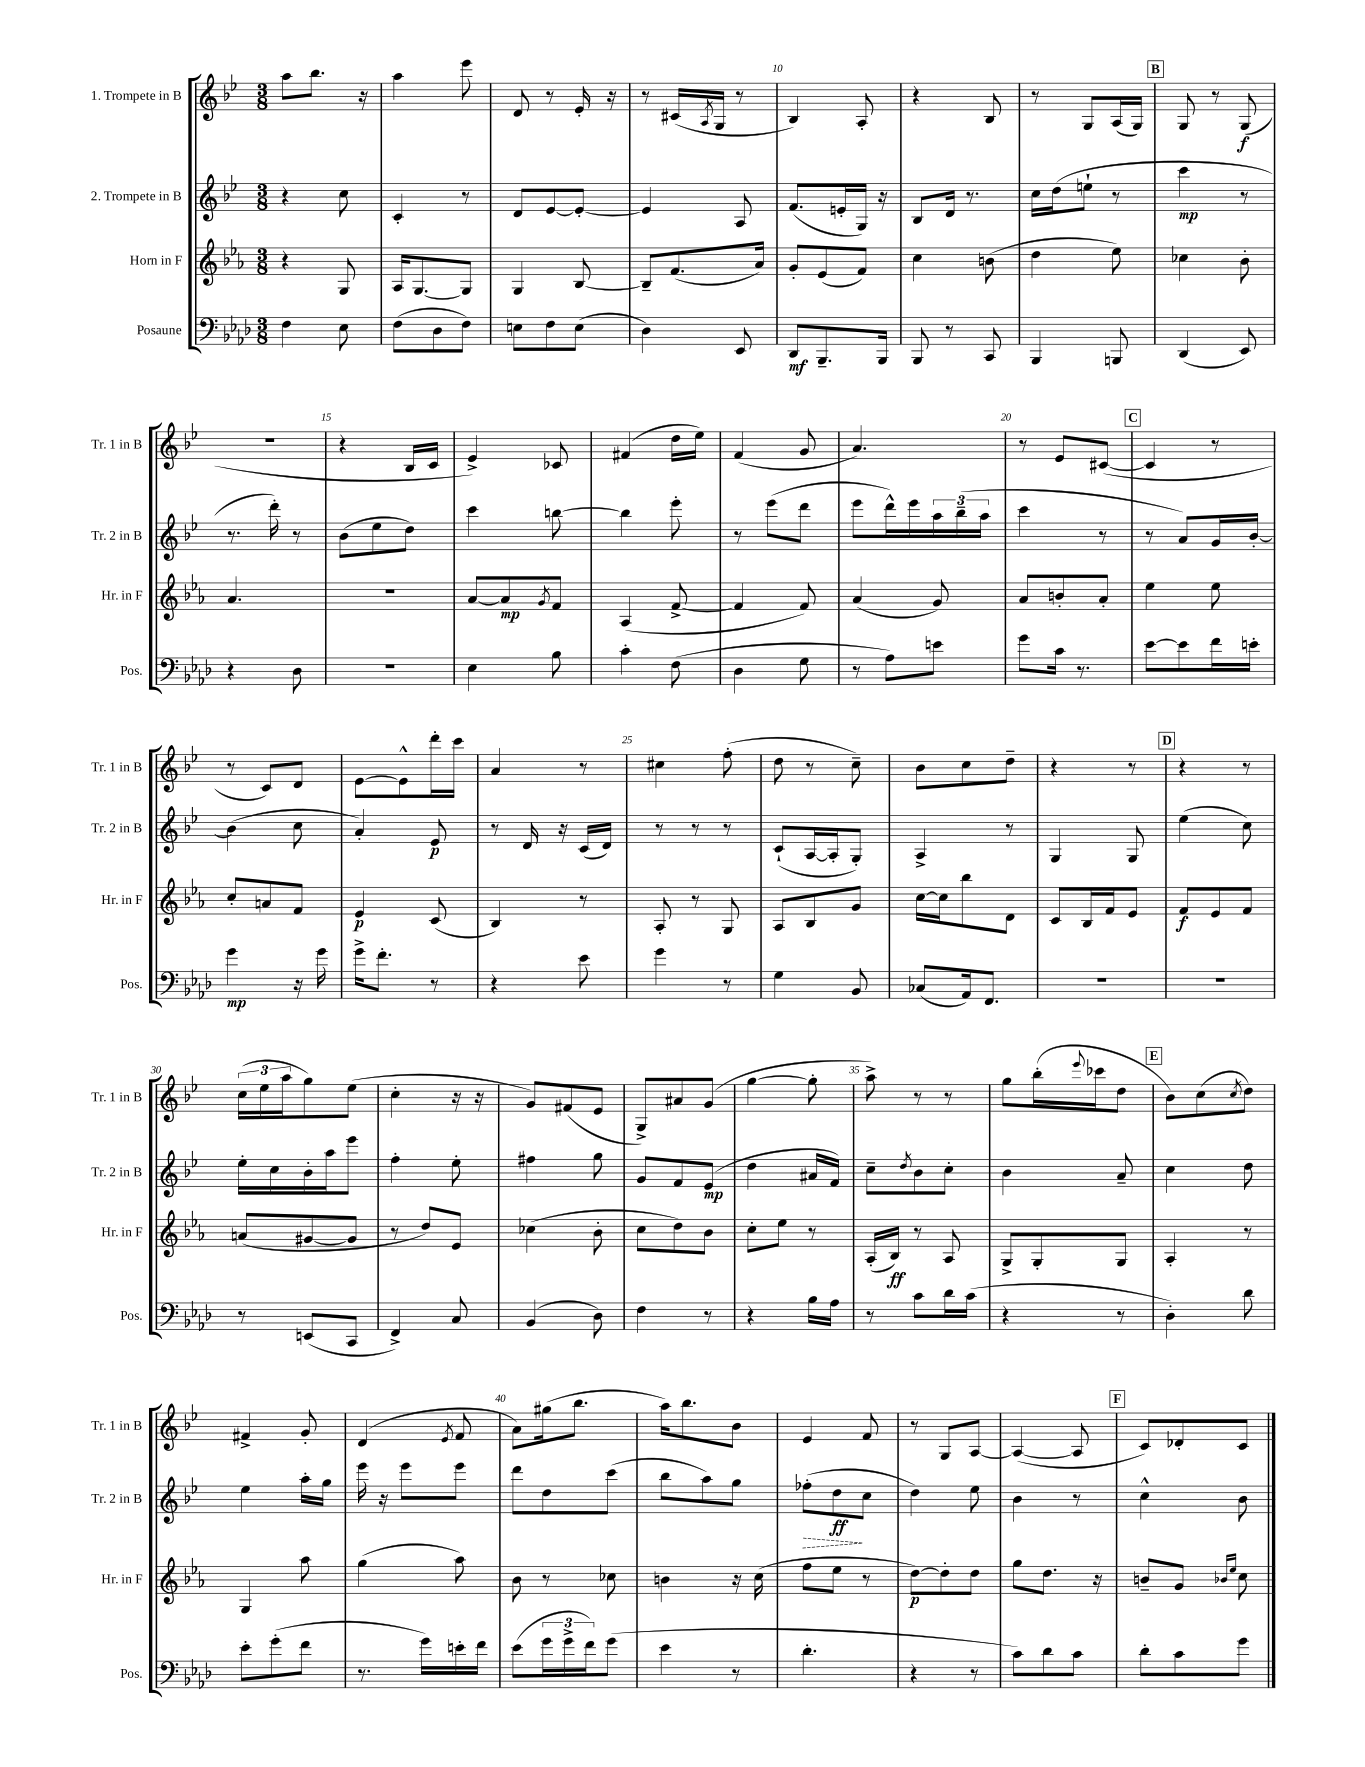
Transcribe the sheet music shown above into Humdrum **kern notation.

**kern	**dynam	**kern	**dynam	**kern	**dynam	**kern	**dynam
*part4	*part4	*part3	*part3	*part2	*part2	*part1	*part1
*staff4	*staff4	*staff3	*staff3	*staff2	*staff2	*staff1	*staff1
*I"Posaune	*	*I"Horn in F	*	*I"2. Trompete in B	*	*I"1. Trompete in B	*
*I'Pos.	*	*I'Hr. in F	*	*I'Tr. 2 in B	*	*I'Tr. 1 in B	*
*clefF4	*	*clefG2	*	*clefG2	*	*clefG2	*
*k[b-e-a-d-]	*	*k[b-e-a-]	*	*k[b-e-]	*	*k[b-e-]	*
*M3/8	*	*M3/8	*	*M3/8	*	*M3/8	*
=6	=6	=6	=6	=6	=6	=6	=6
4F\	.	4r	.	4r	.	8aa\L	.
.	.	.	.	.	.	8.bb-\J	.
8E-\	.	8G/	.	8cc\	.	.	.
.	.	.	.	.	.	16r	.
=7	=7	=7	=7	=7	=7	=7	=7
(8F\L	.	16A-/KL	.	4c'/	.	4aa\	.
.	.	[8.G/	.	.	.	.	.
8D-\	.	.	.	.	.	.	.
8F\J)	.	8G/J]	.	8r	.	8eee-\	.
=8	=8	=8	=8	=8	=8	=8	=8
8En\L	.	4G/	.	8d/L	.	8d/	.
8F\	.	.	.	[8e-/	.	8r	.
(8E\J	.	[8B-/	.	8e-'/J_	.	16e-'/	.
.	.	.	.	.	.	16r	.
=9	=9	=9	=9	=9	=9	=9	=9
4D-\)	.	8B-~/L]	.	4e-/]	.	8r	.
.	.	(8.f/	.	.	.	(16c#X/LL	.
.	.	.	.	.	.	8qA/	.
.	.	.	.	.	.	16G/JJ	.
8EE-/	.	.	.	8A/	.	8r	.
.	.	16a-/Jk)	.	.	.	.	.
=10	=10	=10	=10	=10	=10	=10	=10
8DD-/L	mf	8g'/L	.	(8.f/L	.	4B-/)	.
8.BBB-~/	.	(8e-/	.	.	.	.	.
.	.	.	.	16en'/L	.	.	.
.	.	8f/J)	.	16G/JJ)	.	8A'/	.
16BBB-/Jk	.	.	.	16r	.	.	.
=11	=11	=11	=11	=11	=11	=11	=11
8BBB-/	.	4cc\	.	8B-/L	.	4r	.
8r	.	.	.	16d/Jk	.	.	.
.	.	.	.	8.r	.	.	.
8CC/	.	(8bn\	.	.	.	8B-/	.
=12	=12	=12	=12	=12	=12	=12	=12
4BBB-/	.	4dd\	.	16cc\LL	.	8r	.
.	.	.	.	(16dd\J	.	.	.
.	.	.	.	8een`\J	.	8G/L	.
8BBBn/	.	8ee-\)	.	8r	.	(16A/L	.
.	.	.	.	.	.	16G/JJ)	.
!!LO:REH:place=s1:t=B
=13	=13	=13	=13	=13	=13	=13	=13
(4DD-/	.	4cc-X\	.	4ccc\	mp	8G/	.
.	.	.	.	.	.	8r	.
8EE-/)	.	8b-'\	.	8r	.	(8G/	f
!!LO:LB:g=z
=14	=14	=14	=14	=14	=14	=14	=14
4r	.	4.a-/	.	8.r	.	4.r	.
.	.	.	.	16ddd'\)	.	.	.
8D-\	.	.	.	8r	.	.	.
=15	=15	=15	=15	=15	=15	=15	=15
4.r	.	4.r	.	(8b-\L	.	4r	.
.	.	.	.	8ee-\	.	.	.
.	.	.	.	8dd\J)	.	16B-/LL	.
.	.	.	.	.	.	16c/JJ	.
=16	=16	=16	=16	=16	=16	=16	=16
4E-\	.	[8a-/L	.	4ccc\	.	4e-^/)	.
.	.	8a-/]	mp	.	.	.	.
.	.	8qg/	.	.	.	.	.
8B-\	.	8f/J	.	[8bbn\	.	8c-X/	.
=17	=17	=17	=17	=17	=17	=17	=17
4c'\	.	(4A-/	.	4bb\]	.	(4f#X/	.
(8F\	.	[8f^/	.	8eee-'\	.	16dd\LL	.
.	.	.	.	.	.	16ee-\JJ)	.
=18	=18	=18	=18	=18	=18	=18	=18
4D-\	.	4f/]	.	8r	.	(4f/	.
.	.	.	.	(8eee-\L	.	.	.
8G\	.	8f/)	.	8ddd\J	.	8g/	.
=19	=19	=19	=19	=19	=19	=19	=19
8r	.	(4a-/	.	8eee-\L	.	4.a/)	.
8A-\L)	.	.	.	16ddd^^\L)	.	.	.
.	.	.	.	16eee-\	.	.	.
8en\J	.	8g/)	.	24aa\	.	.	.
.	.	.	.	(24bb-~\	.	.	.
.	.	.	.	24aa\JJ	.	.	.
=20	=20	=20	=20	=20	=20	=20	=20
8g\L	.	8a-/L	.	4ccc\	.	8r	.
16c\Jk	.	8bn'/	.	.	.	8e-/L	.
8.r	.	.	.	.	.	.	.
.	.	8a-'/J	.	8r	.	([8c#X/J	.
!!LO:REH:place=s1:t=C
=21	=21	=21	=21	=21	=21	=21	=21
[8e-\L	.	4ee-\	.	8r	.	4c#/]	.
8e-\]	.	.	.	8a/L)	.	.	.
16f\L	.	8ee-\	.	16g/L	.	8r	.
16en'\JJ	.	.	.	[16b-'/JJ	.	.	.
!!LO:LB:g=z
=22	=22	=22	=22	=22	=22	=22	=22
4g\	mp	8cc'/L	.	(4b-\]	.	8r	.
.	.	8an/	.	.	.	8c/L)	.
16r	.	8f/J	.	8cc\	.	8d/J	.
16g\	.	.	.	.	.	.	.
=23	=23	=23	=23	=23	=23	=23	=23
16g^\KL	.	4e-/	p	4a'/)	.	[8e-\L	.
8.f'\J	.	.	.	.	.	.	.
.	.	.	.	.	.	8e-^^\]	.
8r	.	(8c/	.	8e-/	p	16ddd'\L	.
.	.	.	.	.	.	16ccc\JJ	.
=24	=24	=24	=24	=24	=24	=24	=24
4r	.	4B-/)	.	8r	.	4a/	.
.	.	.	.	16d/	.	.	.
.	.	.	.	16r	.	.	.
8e-\	.	8r	.	(16c/LL	.	8r	.
.	.	.	.	16d/JJ)	.	.	.
=25	=25	=25	=25	=25	=25	=25	=25
4g\	.	8A-'/	.	8r	.	4cc#X\	.
.	.	8r	.	8r	.	.	.
8r	.	8G/	.	8r	.	(8ff'\	.
=26	=26	=26	=26	=26	=26	=26	=26
4G\	.	8A-/L	.	(8c`/L	.	8dd\	.
.	.	8B-/	.	[16A/L	.	8r	.
.	.	.	.	16A'/J]	.	.	.
8BB-/	.	8g/J	.	8G'/J)	.	8cc~\)	.
=27	=27	=27	=27	=27	=27	=27	=27
(8C-X/L	.	[16cc\LL	.	4A^/	.	8b-\L	.
.	.	16cc\J]	.	.	.	.	.
16AA-/k)	.	8bb-\	.	.	.	8cc\	.
8.FF/J	.	.	.	.	.	.	.
.	.	8d\J	.	8r	.	8dd~\J	.
=28	=28	=28	=28	=28	=28	=28	=28
4.r	.	8c/L	.	4G/	.	4r	.
.	.	16B-/L	.	.	.	.	.
.	.	16f/J	.	.	.	.	.
.	.	8e-/J	.	8G/	.	8r	.
!!LO:REH:place=s1:t=D
=29	=29	=29	=29	=29	=29	=29	=29
4.r	.	8f/L	f	(4ee-\	.	4r	.
.	.	8e-/	.	.	.	.	.
.	.	8f/J	.	8cc\)	.	8r	.
!!LO:LB:g=z
=30	=30	=30	=30	=30	=30	=30	=30
8r	.	(8an/L	.	16ee-'\LL	.	(24cc\LL	.
.	.	.	.	.	.	24ee-\	.
.	.	.	.	16cc\	.	.	.
.	.	.	.	.	.	24aa\J	.
(8EEn/L	.	[8g#X/	.	16b-'\	.	8gg\)	.
.	.	.	.	16aa\J	.	.	.
8CC/J	.	8g#/J]	.	8eee-\J	.	(8ee-\J	.
=31	=31	=31	=31	=31	=31	=31	=31
4FF^/)	.	8r	.	4ff'\	.	4cc'\	.
.	.	8dd/L)	.	.	.	.	.
8C/	.	8e-/J	.	8ee-'\	.	16r	.
.	.	.	.	.	.	16r	.
=32	=32	=32	=32	=32	=32	=32	=32
(4BB-/	.	(4cc-X\	.	4ff#X\	.	8g/L)	.
.	.	.	.	.	.	(8f#X/	.
8D-\)	.	8b-'\	.	8gg\	.	8e-/J	.
=33	=33	=33	=33	=33	=33	=33	=33
4F\	.	8cc\L	.	8g/L	.	8G^/L)	.
.	.	8dd\)	.	8f/	.	8a#X/	.
8r	.	8b-\J	.	(8e-/J	mp	(8g/J	.
=34	=34	=34	=34	=34	=34	=34	=34
4r	.	8cc'\L	.	4dd\	.	[4gg\	.
.	.	8ee-\J	.	.	.	.	.
16B-\LL	.	8r	.	16a#X/LL	.	8gg'\]	.
16A-\JJ	.	.	.	16f/JJ)	.	.	.
=35	=35	=35	=35	=35	=35	=35	=35
8r	.	(16A-'/LL	.	8cc~\L	.	8aa^\)	.
.	.	16B-/JJ)	ff	.	.	.	.
.	.	.	.	8qdd/	.	.	.
8c\L	.	8r	.	8b-\	.	8r	.
16d-\L	.	8A-/	.	8cc'\J	.	8r	.
(16c\JJ	.	.	.	.	.	.	.
=36	=36	=36	=36	=36	=36	=36	=36
4r	.	8G^/L	.	4b-\	.	8gg\L	.
.	.	8G'/	.	.	.	(16bb-'\L	.
.	.	.	.	.	.	8qqeee-/	.
.	.	.	.	.	.	16ccc-X\J	.
8r	.	8G/J	.	8a~/	.	8dd\J	.
!!LO:REH:place=s1:t=E
=37	=37	=37	=37	=37	=37	=37	=37
4D-'\)	.	4A-'/	.	4cc\	.	8b-\L)	.
.	.	.	.	.	.	(8cc\	.
.	.	.	.	.	.	8qcc/	.
8d-\	.	8r	.	8dd\	.	8dd\J)	.
!!LO:LB:g=z
=38	=38	=38	=38	=38	=38	=38	=38
8e-'\L	.	4G/	.	4ee-\	.	4f#X^/	.
(8g'\	.	.	.	.	.	.	.
8f\J	.	8aa-\	.	16aa'\LL	.	8g'/	.
.	.	.	.	16gg\JJ	.	.	.
=39	=39	=39	=39	=39	=39	=39	=39
8.r	.	(4gg\	.	16eee-\	.	(4d/	.
.	.	.	.	16r	.	.	.
.	.	.	.	8eee-\L	.	.	.
16g\LL)	.	.	.	.	.	.	.
.	.	.	.	.	.	8qe-/	.
16en'\	.	8aa-\)	.	8eee-\J	.	8f/	.
16f\JJ	.	.	.	.	.	.	.
=40	=40	=40	=40	=40	=40	=40	=40
(8e-\L	.	8b-\	.	8ddd\L	.	8a\L)	.
24g\L	.	8r	.	8dd\	.	(16gg#X\k	.
24g^\	.	.	.	.	.	.	.
.	.	.	.	.	.	8.bb-\J	.
24f\J)	.	.	.	.	.	.	.
(8g\J	.	8cc-X\	.	(8ccc\J	.	.	.
=41	=41	=41	=41	=41	=41	=41	=41
4e-\	.	4bn\	.	8bb-\L	.	16aa\KL)	.
.	.	.	.	.	.	8.bb-\	.
.	.	.	.	8aa\)	.	.	.
8r	.	16r	.	8gg\J	.	8b-\J	.
.	.	(16cc\	.	.	.	.	.
=42	=42	=42	=42	=42	=42	=42	=42
!	!	!	!	!	!LO:HP:b	!	!
4.d-'\	.	8ff\L	.	(8ff-X'\L	>	4e-/	.
.	.	8ee-\J	.	8dd\	ff	.	.
.	.	8r	.	8cc\J	]	8f/	.
=43	=43	=43	=43	=43	=43	=43	=43
4r	.	[8dd\L)	p	4dd\)	.	8r	.
.	.	8dd'\]	.	.	.	8G/L	.
8r	.	8dd\J	.	8ee-\	.	[8A/J	.
=44	=44	=44	=44	=44	=44	=44	=44
8c\L)	.	8gg\L	.	4b-\	.	(4A/_	.
8d-\	.	8.dd\J	.	.	.	.	.
8c\J	.	.	.	8r	.	8A/]	.
.	.	16r	.	.	.	.	.
!!LO:REH:place=s1:t=F
=45	=45	=45	=45	=45	=45	=45	=45
8d-'\L	.	8bn~/L	.	4cc^^\	.	8c/L)	.
8c\	.	8g/J	.	.	.	8d-X'/	.
.	.	16qqb-X/LL	.	.	.	.	.
.	.	16qqee-/JJ	.	.	.	.	.
8g\J	.	8cc\	.	8b-\	.	8c/J	.
==	==	==	==	==	==	==	==
*-	*-	*-	*-	*-	*-	*-	*-
